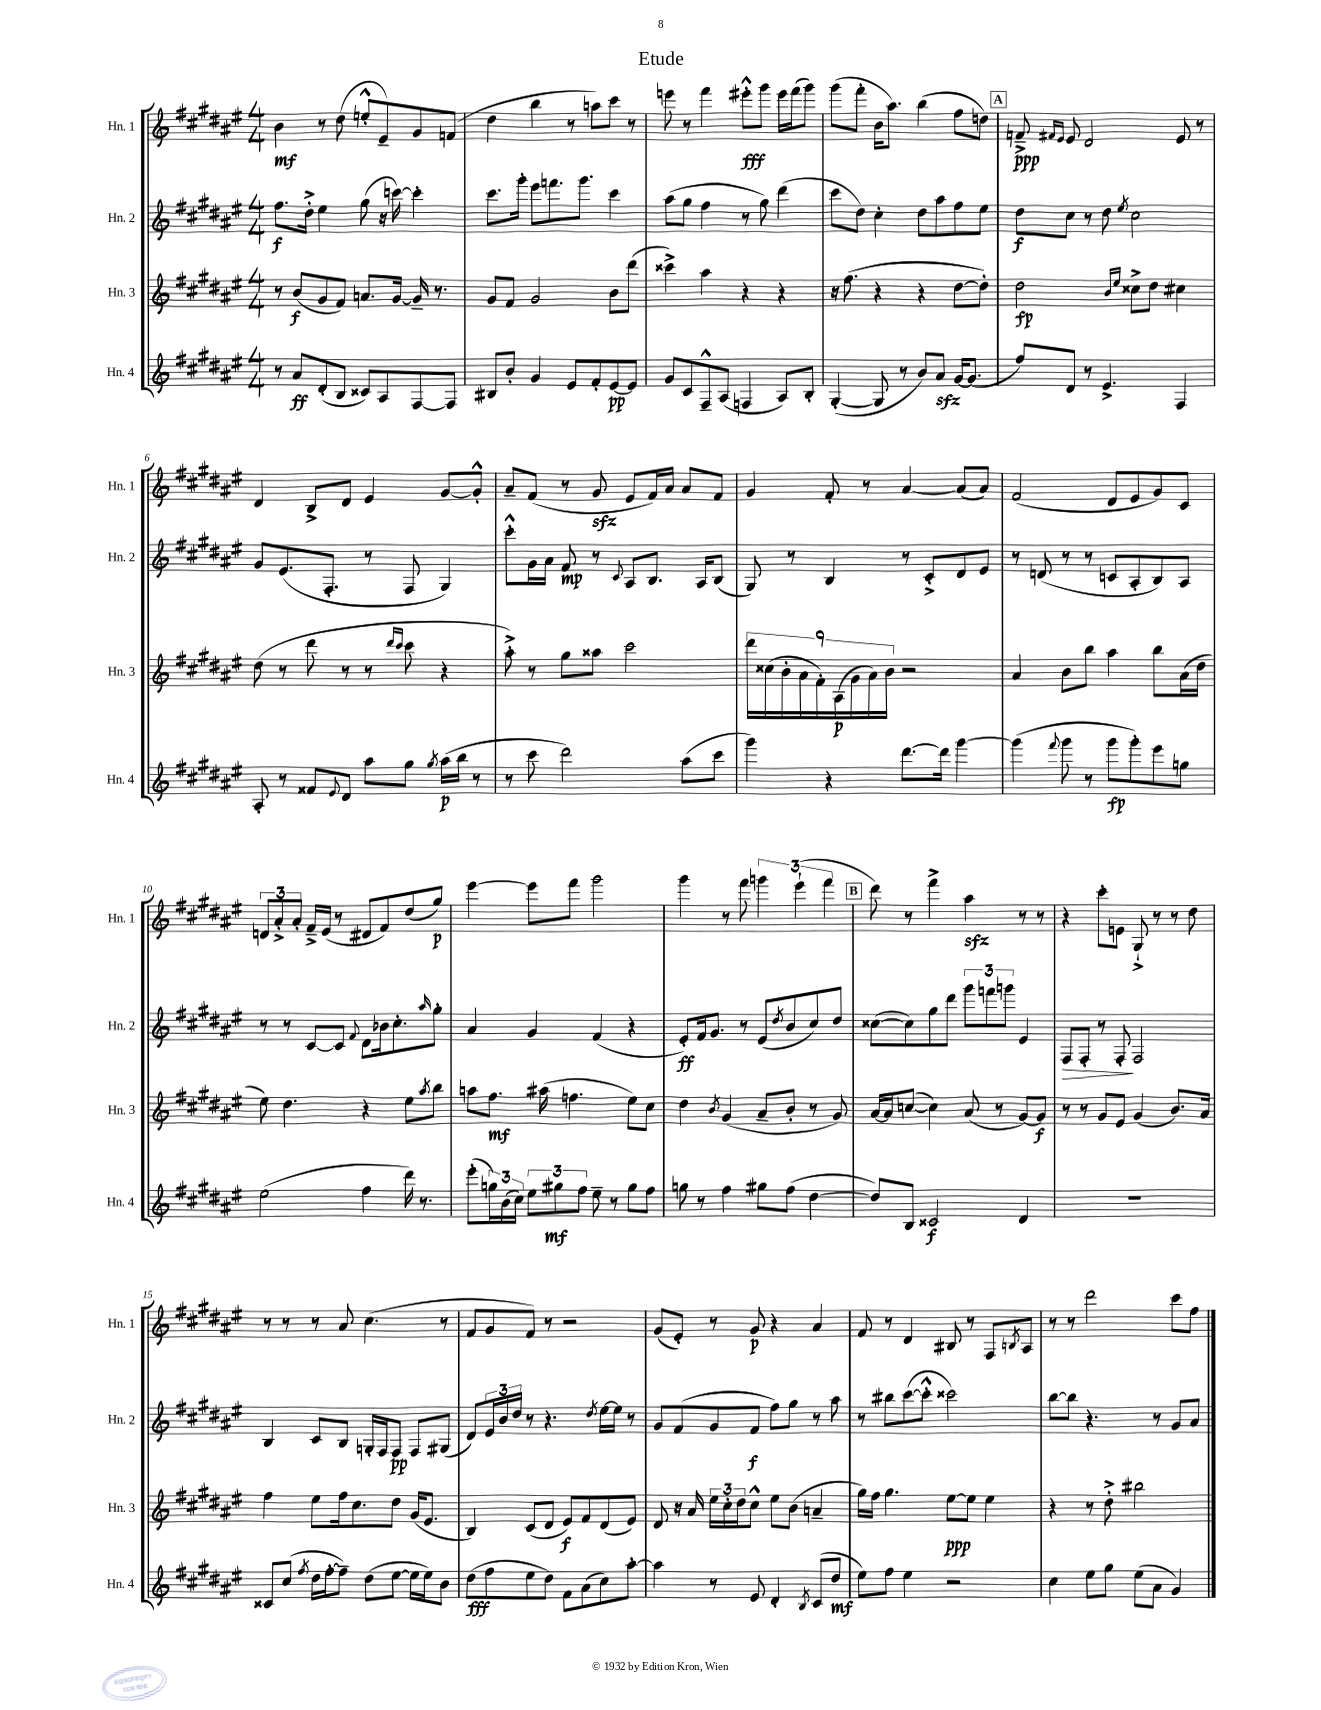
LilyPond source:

\header { title = "Etude" }
<<
\new StaffGroup <<
\new Staff = "s0" \with { instrumentName = "Hn. 1" shortInstrumentName = "Hn. 1" } {
    \clef treble \key fis \major \numericTimeSignature \time 4/4
    b'4\mf r8 dis''8( e''8-.-^ eis'8--) gis'8 f'8( |
    dis''4 b''4 r8 a''8) cis'''8 r8 |
    e'''8 r8 fis'''4 eis'''8-.-^\fff gis'''8 eis'''16 fis'''16( gis'''8) |
    gis'''8( fis'''8-. b'16 ais''8.) b''4( fis''8 d''8) |
    \mark \markup { \box "A" } f'8--->\ppp \grace { fis'16 eis'16 } eis'8 dis'2 eis'8 r8 |
    dis'4 b8-> dis'8 eis'4 gis'8~ gis'8-.-^ |
    ais'8-- fis'8( r8 gis'8\sfz eis'8 fis'16) ais'16 ais'8 fis'8 |
    gis'4 fis'8-. r8 ais'4~ ais'8( ais'8) |
    fis'2( dis'8 eis'8 gis'8) cis'8 |
    \tuplet 3/2 { d'8 ais'8-.-> ais'8-. } fis'16---> eis'16( r8 dis'8 fis'8) dis''8( gis''8\p) |
    eis'''4~ eis'''8 fis'''8 gis'''2 |
    gis'''4 r8 fis'''8 \tuplet 3/2 { g'''4 eis'''4-!( fis'''4 } |
    \mark \markup { \box "B" } dis'''8) r8 fis'''4-> ais''4\sfz r8 r8 |
    r4 cis'''8-. e'8 gis8-!-> r8 r8 dis''8 |
    r8 r8 r8 ais'8 cis''4.( r8 |
    fis'8 gis'8 fis'8) r8 r2 |
    gis'8( eis'8-.) r8 gis'8\p r4 ais'4 |
    fis'8 r8 dis'4 bis8 r8 fis8 \acciaccatura { b8 } ais8 |
    r8 r8 dis'''2 cis'''8 fis''8 \bar "|." |
}
\new Staff = "s1" \with { instrumentName = "Hn. 2" shortInstrumentName = "Hn. 2" } {
    \clef treble \key fis \major \numericTimeSignature \time 4/4
    fis''8.\f dis''16-.-> eis''4 gis''8( r16 c'''16~) c'''4-. |
    cis'''8. gis'''16-. eis'''8 f'''8. gis'''8. cis'''4 |
    ais''8( gis''8 fis''4 r8 gis''8) dis'''4( |
    cis'''8 dis''8) cis''4-. dis''8 ais''8 fis''8 eis''8 |
    \mark \markup { \box "A" } dis''8\f cis''8 r8 dis''8 \acciaccatura { eis''8 } cis''2 |
    gis'8 eis'8.( fis8.-. r8 fis8 gis4) |
    cis'''8-.-^ gis'16 ais'16 fis'8\mp r8 \appoggiatura { cis'8 } ais8 b8. ais16 b8( |
    gis8) r8 b4 r8 cis'8-.-> dis'8 eis'8 |
    r8 d'8( r8 r8 c'8 ais8-. b8) ais8 |
    r8 r8 cis'8~ cis'8 \appoggiatura { fis'8 } dis'8 bes'16 cis''8.-. \grace { ais''16 } gis''8-. |
    ais'4 gis'4 fis'4( r4 |
    eis'8-.\ff) fis'16 gis'8. r8 eis'8( \acciaccatura { dis''8 } b'8 cis''8) dis''8 |
    \mark \markup { \box "B" } cisis''8~( cisis''8) gis''8 dis'''8 \tuplet 3/2 { gis'''8 f'''8 g'''8 } eis'4 |
    fis8\> fis8-. r8 fis8-.\! fis2 |
    b4 cis'8 b8 g16-. fis16 fis8\pp fis8 gis8( |
    dis'8) \tuplet 3/2 { eis'16 b'16 dis''16 } r8 r4. \acciaccatura { dis''8 } eis''16~ eis''16 r8 |
    gis'8 fis'8( gis'8 fis'8\f fis''8) gis''8 r8 ais''8 |
    r8 bis''8 cis'''8~( cis'''8-.-^ cisis'''2) |
    b''8~ b''8 r4. r8 gis'8 ais'8 \bar "|." |
}
\new Staff = "s2" \with { instrumentName = "Hn. 3" shortInstrumentName = "Hn. 3" } {
    \clef treble \key fis \major \numericTimeSignature \time 4/4
    r8 b'8\f( gis'8 fis'8) a'8. gis'16~ gis'16-- r8. |
    gis'8 fis'8 gis'2 b'8 dis'''8( |
    cisis'''4->) ais''4 r4 r4 |
    r16 fis''8.( r4 r4 dis''8~ dis''8-.) |
    \mark \markup { \box "A" } dis''2\fp \grace { b'16 eis''16 } cisis''8-> dis''8 cis''4 |
    dis''8( r8 dis'''8 r8 r8 \grace { dis'''16 cis'''16 } cis'''8 r4 |
    ais''8-.->) r8 gis''8 aisis''8 cis'''2 |
    \tuplet 9/8 { dis'''16 cisis''16( b'16-. ais'16 fis'16-.) ais16\p( gis'16 ais'16) b'16 } r2 |
    ais'4 b'8 b''8 ais''4 b''8 ais'16( dis''16 |
    eis''8) dis''4. r4 eis''8 \acciaccatura { ais''8 } b''8 |
    a''8 fis''8.\mf ais''16( f''4. eis''8) cis''8 |
    dis''4 \acciaccatura { b'8 } gis'4( ais'8-- b'8-. r8 gis'8) |
    \mark \markup { \box "B" } ais'16~ ais'16 c''8~( c''4) ais'8( r8 gis'8~) gis'8\f |
    r8 r8 gis'8 eis'8 gis'4( b'8.) ais'16 |
    fis''4 eis''8 fis''16 cis''8. dis''8 gis'16( eis'8. |
    b4) cis'8( dis'8 eis'8\f) fis'8 dis'8( eis'8) |
    dis'8 r16 ais'16 \tuplet 3/2 { eis''16 cis''16-. dis''16 } cis''8-^ eis''8 b'8( a'4-- |
    gis''16) fis''16 gis''4. eis''8~\ppp eis''8 eis''4 |
    r4 r8 dis''8-.-> bis''2 \bar "|." |
}
\new Staff = "s3" \with { instrumentName = "Hn. 4" shortInstrumentName = "Hn. 4" } {
    \clef treble \key fis \major \numericTimeSignature \time 4/4
    r8 ais'8\ff dis'8-.( b8 cisis'8) ais8 fis8~ fis8 |
    bis8 b'8-. gis'4 eis'8 fis'8-. eis'8~\pp eis'8 |
    gis'8 cis'8 fis8---^ ais8( f4 ais8) b8-. |
    gis4~-.( gis8 r8 b'8) ais'8\sfz gis'16~ gis'8.( |
    \mark \markup { \box "A" } fis''8) dis'8 r8 eis'4.-> fis4 |
    ais8-. r8 fisis'8 \appoggiatura { eis'8 } dis'8 ais''8 gis''8 \acciaccatura { gis''8 } ais''16\p( b''16 r8 |
    r8 cis'''8 dis'''2) ais''8( cis'''8 |
    gis'''4) r4 dis'''8.~ dis'''16 gis'''4~ |
    gis'''4( \appoggiatura { fis'''8 } gis'''8 r8 gis'''8\fp gis'''8-.) eis'''8 g''8 |
    eis''2( fis''4 dis'''16) r8. |
    eis'''8-.( \tuplet 3/2 { g''16) b'16( cis''16) } \tuplet 3/2 { eis''8 gis''8\mf fis''8 } eis''8-- r8 gis''8 fis''8 |
    g''8 r8 fis''4 gis''8 fis''8( dis''4~ |
    \mark \markup { \box "B" } dis''8) b8 cisis'2\f dis'4 |
    R1 |
    cisis'8 cis''8( \acciaccatura { fis''8 } dis''16 fis''16~-. fis''8--) dis''8( eis''8~ eis''16 eis''16) b'8 |
    dis''8\fff( fis''8 eis''8 dis''8) fis'8 ais'8( cis''8) ais''8~-. |
    ais''4 r8 eis'8 dis'4-. \acciaccatura { b8 } cis'8( dis''8\mf |
    eis''8) fis''8 eis''4 r2 |
    cis''4 eis''8 gis''8 eis''8( ais'8 gis'4) \bar "|." |
}
>>
>>
